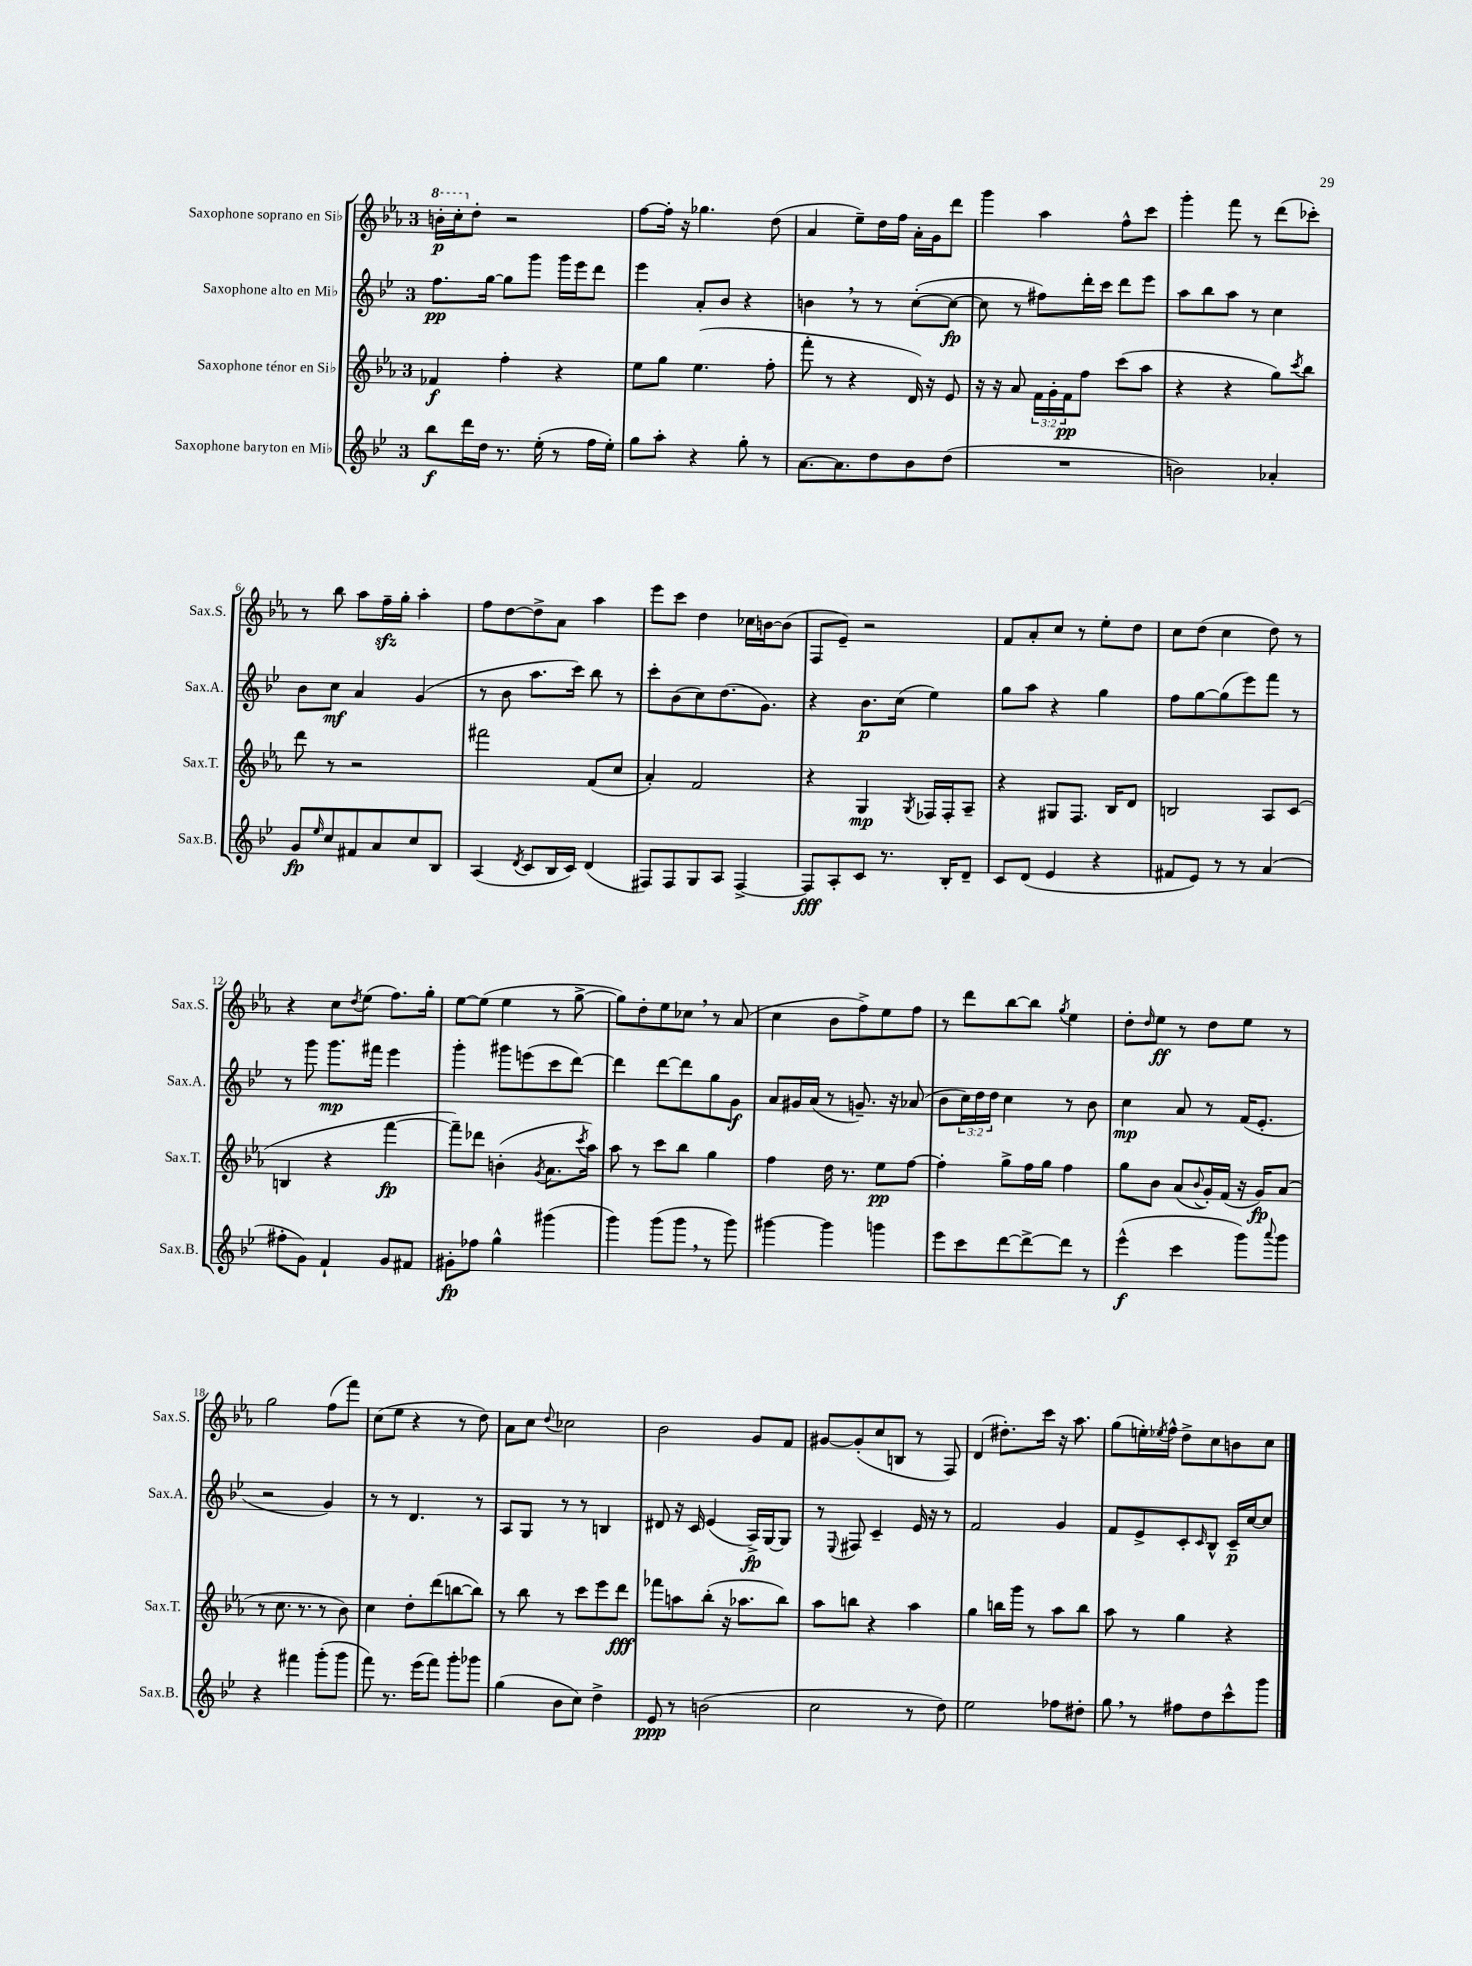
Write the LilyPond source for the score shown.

<<
\new StaffGroup <<
\new Staff = "s0" \with { instrumentName = "Saxophone soprano en Sib" shortInstrumentName = "Sax.S." } {
    \clef treble \key ees \major \once \override Staff.TimeSignature.style = #'single-digit \time 3/4
    \ottava #1 b''16-.\p c'''16-. \ottava #0 d''8-. r2 |
    f''8~ f''16-. r16 ges''4. d''8( |
    aes'4 ees''8--) d''16 f''16 aes'16-. g'16 d'''8 |
    g'''4 aes''4 f''8-^ c'''8 |
    g'''4-. f'''8 r8 d'''8( ces'''8-.) |
    r8 bes''8 aes''8 f''16--\sfz g''16-. aes''4-. |
    f''8 d''8~ d''8-> aes'8 aes''4 |
    ees'''8 c'''8 d''4 ces''16 b'16~ b'8( |
    f8 ees'8--) r2 |
    f'8 aes'8-. c''8 r8 ees''8-. d''8 |
    c''8 d''8( c''4 d''8) r8 |
    r4 c''8 \acciaccatura { d''8 } ees''8( f''8.) g''16-. |
    ees''8~ ees''8( ees''4 r8 g''8~-> |
    g''8) d''8-. ees''8 ces''8 \breathe r8 aes'8( |
    c''4 bes'8 f''8->) ees''8 f''8 |
    r8 d'''8 bes''8~ bes''8 \acciaccatura { g''8 } ees''4 |
    d''8-. \grace { d''16 } ees''8\ff r8 d''8 ees''8 r8 |
    g''2 f''8( f'''8) |
    c''8( ees''8 r4 r8 d''8) |
    aes'8 c''8 \appoggiatura { d''8 } ces''2 |
    bes'2 g'8 f'8 |
    gis'8~ gis'8-.( c''8 b8 r8 f8) |
    d'4( dis''8.-.) c'''16 r16 aes''8. |
    g''8( e''16-.) \acciaccatura { ees''8 } f''16-^ d''8-> c''8 b'8 c''8 \bar "|." |
}
\new Staff = "s1" \with { instrumentName = "Saxophone alto en Mib" shortInstrumentName = "Sax.A." } {
    \clef treble \key bes \major \once \override Staff.TimeSignature.style = #'single-digit \time 3/4 \override Staff.TupletNumber.text = #tuplet-number::calc-fraction-text
    f''8.\pp g''16~ g''8 g'''8 g'''16 ees'''16 d'''8 |
    ees'''4 a'8-. bes'8 r4 |
    b'4 \breathe r8 r8 c''8~-.( c''8~\fp |
    c''8 r8 fis''8) d'''16-. c'''16 d'''8 ees'''8 |
    a''8 bes''8 a''8 r8 c''4 |
    bes'8 c''8\mf a'4 g'4( |
    r8 bes'8 a''8. c'''16) bes''8 r8 |
    c'''8-. bes'8( c''8) d''8.( g'8.) |
    r4 bes'8.\p c''16( ees''4) |
    g''8 a''8 r4 g''4 |
    f''8 g''8~ g''8( ees'''8) f'''8 r8 |
    r8 g'''8 g'''8.\mp fis'''16 ees'''4 |
    g'''4-. gis'''8 e'''8( c'''8 d'''8~) |
    d'''4 d'''8~ d'''8 g''8 g'8\f |
    a'8 gis'16 a'16( r8 g'8.--) r16 aes'8( |
    bes'8 \tuplet 3/2 { c''16) d''16 d''16 } c''4 r8 bes'8 |
    c''4\mp a'8 r8 f'16( ees'8.-. |
    r2 g'4) |
    r8 r8 d'4. r8 |
    a8 g8 r8 r8 b4 |
    dis'8 r16 c'16 ees'4( a16->\fp) g16~ g8 |
    r8 \appoggiatura { ees8 } fis8 c'4-- ees'16 r16 r8 |
    f'2 g'4 |
    f'8 ees'8-> c'8-. \grace { c'16 } bes8-^ c'16--\p c''16~ c''8 \bar "|." |
}
\new Staff = "s2" \with { instrumentName = "Saxophone ténor en Sib" shortInstrumentName = "Sax.T." } {
    \clef treble \key ees \major \once \override Staff.TimeSignature.style = #'single-digit \time 3/4 \override Staff.TupletNumber.text = #tuplet-number::calc-fraction-text
    fes'4\f f''4-. r4 |
    ees''8 g''8 ees''4.( f''8-. |
    f'''8-. r8 r4 d'16) r16 ees'8 |
    r16 r16 aes'8 \tuplet 3/2 { f'16 g'16-. f'16\pp } f''8 c'''8( aes''8 |
    r4 r4 g''8) \acciaccatura { c'''8 } bes''8 |
    d'''8 r8 r2 |
    fis'''2 f'8( c''8 |
    aes'4-.) f'2 |
    r4 g4\mp \acciaccatura { g8 } fes16 fes16-. aes8-- |
    r4 gis8 f8. bes16 d'8 |
    b2 aes8 c'8( |
    b4 r4 f'''4~\fp |
    f'''8--) des'''8 b'4-.( \acciaccatura { g'8 } aes'8. \acciaccatura { c'''8 } aes''16) |
    aes''8 r8 c'''8 bes''8 g''4 |
    f''4 d''16 r8. ees''8\pp f''8~ |
    f''4-. g''8-> f''16 g''16 f''4 |
    g''8 bes'8 aes'8( \appoggiatura { bes'8 } g'16-.) f'16( r16 g'16\fp) aes'8( |
    r8 c''8. r8. r8 bes'8) |
    c''4 d''8-. d'''8( b''8~ b''8) |
    r8 bes''8 r8 c'''8 ees'''8 d'''8\fff |
    fes'''8 a''8 bes''8-.( r16 aes''8. bes''8) |
    aes''8 b''8 r4 aes''4 |
    g''4 b''16 g'''16 r8 aes''8 b''8 |
    aes''8 r8 g''4 r4 \bar "|." |
}
\new Staff = "s3" \with { instrumentName = "Saxophone baryton en Mib" shortInstrumentName = "Sax.B." } {
    \clef treble \key bes \major \once \override Staff.TimeSignature.style = #'single-digit \time 3/4
    bes''8\f d'''16 d''16 r8. ees''16-.( r8 f''16 ees''16-.) |
    g''8 a''8-. r4 g''8-. r8 |
    a'8.~ a'8. d''8 bes'8 d''8( |
    R2. |
    b'2) aes'4-. |
    g'8\fp \grace { ees''16 } c''8 fis'8 a'8 c''8 bes8 |
    a4( \acciaccatura { d'8 } c'8 bes16 c'16) d'4( |
    fis8) fis8 g8 a8 fis4~-> |
    fis8\fff a8-. c'8 r8. bes16-. d'8-- |
    c'8 d'8( ees'4 r4 |
    fis'8 ees'8) r8 r8 a'4( |
    fis''8-. g'8) f'4-! g'8 fis'8 |
    gis'8-.\fp fes''8 g''4-^ gis'''4( |
    g'''4) g'''8( g'''8 \breathe r8 g'''8) |
    gis'''4~ gis'''4 g'''4 |
    ees'''8 c'''8 d'''8~ d'''8~-> d'''8 r8 |
    ees'''4-^\f( c'''4 g'''8) \appoggiatura { a'''8 } g'''8 |
    r4 fis'''4 g'''8-.( g'''8 |
    f'''8) r8. ees'''16( f'''8) g'''8-. ges'''8 |
    g''4( bes'8 c''8) d''4-> |
    ees'8\ppp r8 b'2( |
    c''2 r8 d''8) |
    ees''2 fes''8 dis''8-. |
    g''8 \breathe r8 fis''8 d''8 c'''8-^ g'''8 \bar "|." |
}
>>
>>
